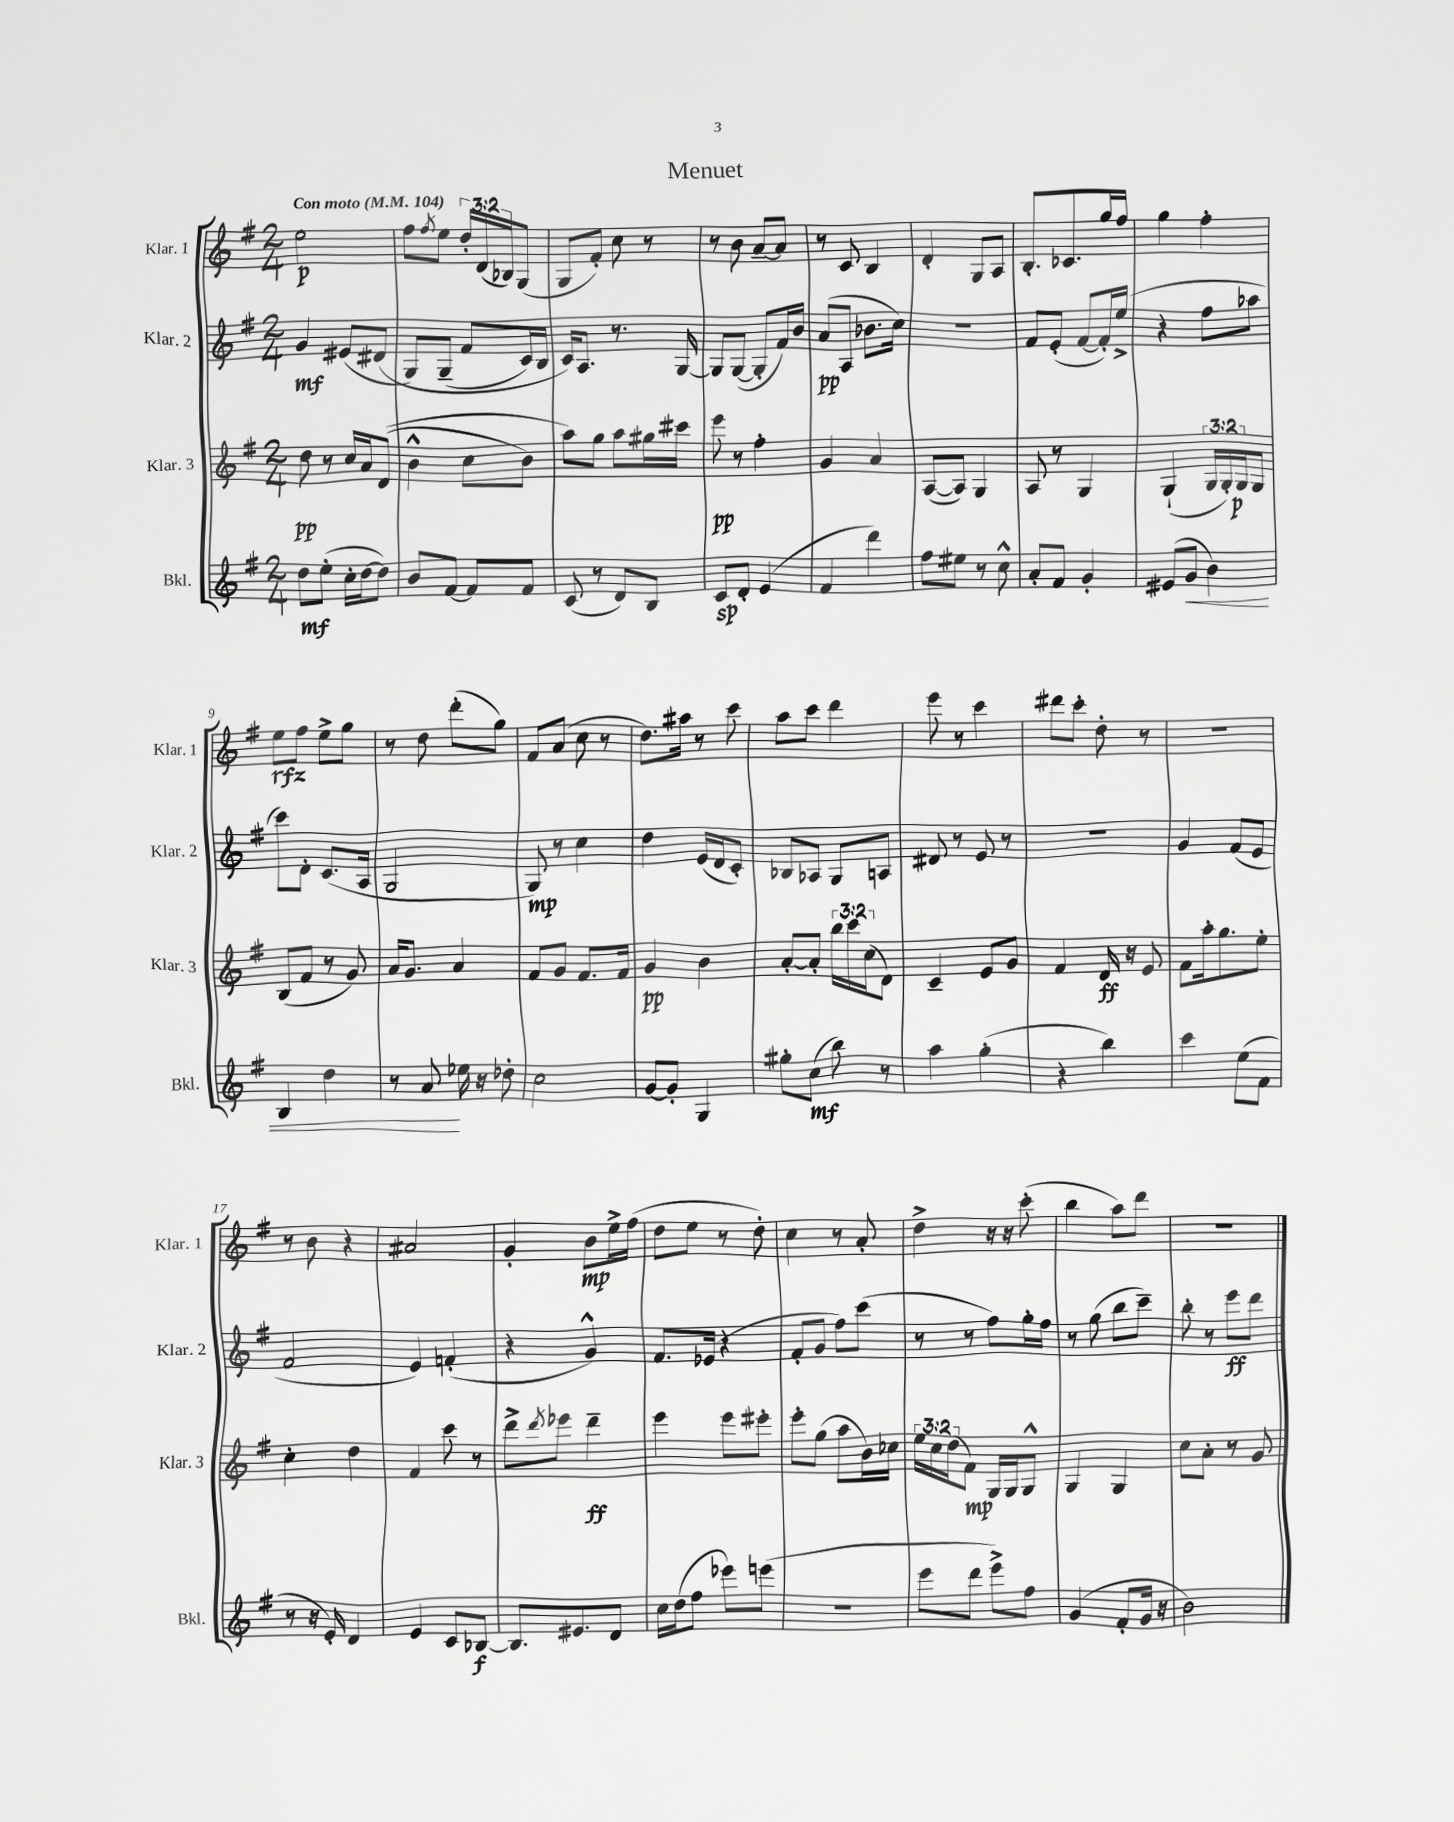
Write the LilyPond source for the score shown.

\header { title = "Menuet" }
<<
\new StaffGroup <<
\new Staff = "s0" \with { instrumentName = "Klar. 1" shortInstrumentName = "Klar. 1" } {
    \clef treble \key g \major \numericTimeSignature \time 2/4 \override Staff.TupletNumber.text = #tuplet-number::calc-fraction-text \tempo "Con moto" 4 = 104
    e''2\p |
    fis''8 \acciaccatura { fis''8 } e''8 \tuplet 3/2 { d''16-. d'16( bes16) } g8( |
    g8 fis'8-.) c''8 r8 |
    r8 b'8 a'8~-- a'8 |
    r8 c'8 b4 |
    d'4-. g8 a8 |
    b8.-. ces'8. g''16 fis''16 |
    g''4 fis''4-. |
    e''8\rfz fis''8 e''8-> g''8 |
    r8 d''8 d'''8-.( g''8) |
    fis'8 a'8( c''8 r8 |
    d''8.) ais''16 r8 c'''8 |
    a''8 c'''8 d'''4 |
    e'''8 r8 c'''4 |
    dis'''8 c'''8-. d''8-. r8 |
    R2 |
    r8 b'8 r4 |
    ais'2 |
    g'4-. b'8\mp e''16-> fis''16( |
    d''8 e''8 r8 d''8-.) |
    c''4 r8 a'8-. |
    d''4-> r16 r16 c'''8-.( |
    b''4 a''8) d'''8 |
    R2 \bar "|." |
}
\new Staff = "s1" \with { instrumentName = "Klar. 2" shortInstrumentName = "Klar. 2" } {
    \clef treble \key g \major \numericTimeSignature \time 2/4
    g'4\mf eis'8( dis'8\( |
    g8) g8--( fis'8 c'16) b16 |
    c'16\) a8. r8. g16~ |
    g8 g8~( g8-. fis'16) b'16 |
    a'8\pp( a8 bes'8. c''16) |
    R2 |
    fis'8 e'8-.( fis'8~ fis'16-.) e''16->( |
    r4 fis''8 aes''8 |
    c'''8) d'8-. c'8.( a16 |
    g2 |
    g8\mp) r8 c''4 |
    d''4 e'16( d'16 c'8-.) |
    bes8 aes8 g8 a8 |
    dis'8 r8 e'8 r8 |
    r2 |
    g'4 fis'8( e'8 |
    fis'2 |
    e'4) f'4-.( |
    r4 g'4-^) |
    fis'8. ees'16( r4 |
    fis'8-. g'8 fis''8) c'''8( |
    r8 r8 fis''8) g''16-. fis''16 |
    r8 g''8( b''8 c'''8--) |
    b''8-. r8 e'''8\ff d'''8 \bar "|." |
}
\new Staff = "s2" \with { instrumentName = "Klar. 3" shortInstrumentName = "Klar. 3" } {
    \clef treble \key g \major \numericTimeSignature \time 2/4 \override Staff.TupletNumber.text = #tuplet-number::calc-fraction-text
    d''8\pp r8 c''16 a'16 d'8(\( |
    b'4-^ c''8 b'8) |
    a''8\) g''8 a''8 gis''16 cis'''16 |
    e'''8\pp r8 fis''4-. |
    g'4 a'4 |
    a8~( a8) g4 |
    a8 r8 g4 |
    g4-!( \tuplet 3/2 { g16 g16-.) g16\p } g8 |
    b8( fis'8 r8 g'8) |
    a'16 g'8. a'4 |
    fis'8 g'8 fis'8. fis'16 |
    g'4\pp b'4 |
    a'8~-. a'8-. \tuplet 3/2 { b''16 c'''16 c''16( } d'8) |
    c'4-- e'8 g'8 |
    fis'4 d'16\ff r16 e'8 |
    fis'8 a''16-. g''8. e''8-. |
    c''4-. d''4 |
    fis'4 c'''8 r8 |
    d'''8-> \acciaccatura { d'''8 } ees'''8 d'''4--\ff |
    e'''4 e'''8 eis'''8-. |
    e'''8-. g''8( a''8 b'16) ces''16 |
    \tuplet 3/2 { e''16 c''16 d''16( } fis'8\mp) g16 g16 g8-^ |
    g4 g4 |
    c''8 a'8-. r8 g'8 \bar "|." |
}
\new Staff = "s3" \with { instrumentName = "Bkl." shortInstrumentName = "Bkl." } {
    \clef treble \key g \major \numericTimeSignature \time 2/4
    d''8\mf e''8-.( c''16-. d''16~ d''8) |
    b'8 fis'8~ fis'8 fis'8 |
    c'8( r8 d'8) b8 |
    c'8\sp d'8-. e'4( |
    fis'4 d'''4) |
    fis''8 eis''8 r8 c''8-^ |
    a'8-. fis'8 g'4-. |
    eis'8( g'8\< b'4) |
    b4 d''4 |
    r8 a'8\! ees''16 r16 des''8-. |
    c''2 |
    g'8~ g'8-. g4 |
    gis''8-. c''8\mf( b''8) r8 |
    a''4 g''4-.( |
    r4 b''4) |
    c'''4 e''8( fis'8 |
    r8 r16 e'16-.) d'4 |
    e'4 c'8 bes8~\f |
    bes8. eis'8. d'8 |
    c''16 d''16( fis''8 ees'''8) e'''8( |
    r2 |
    e'''8 d'''8 e'''8->) fis''8 |
    g'4( fis'8-. g'16 r16 |
    b'2) \bar "|." |
}
>>
>>
